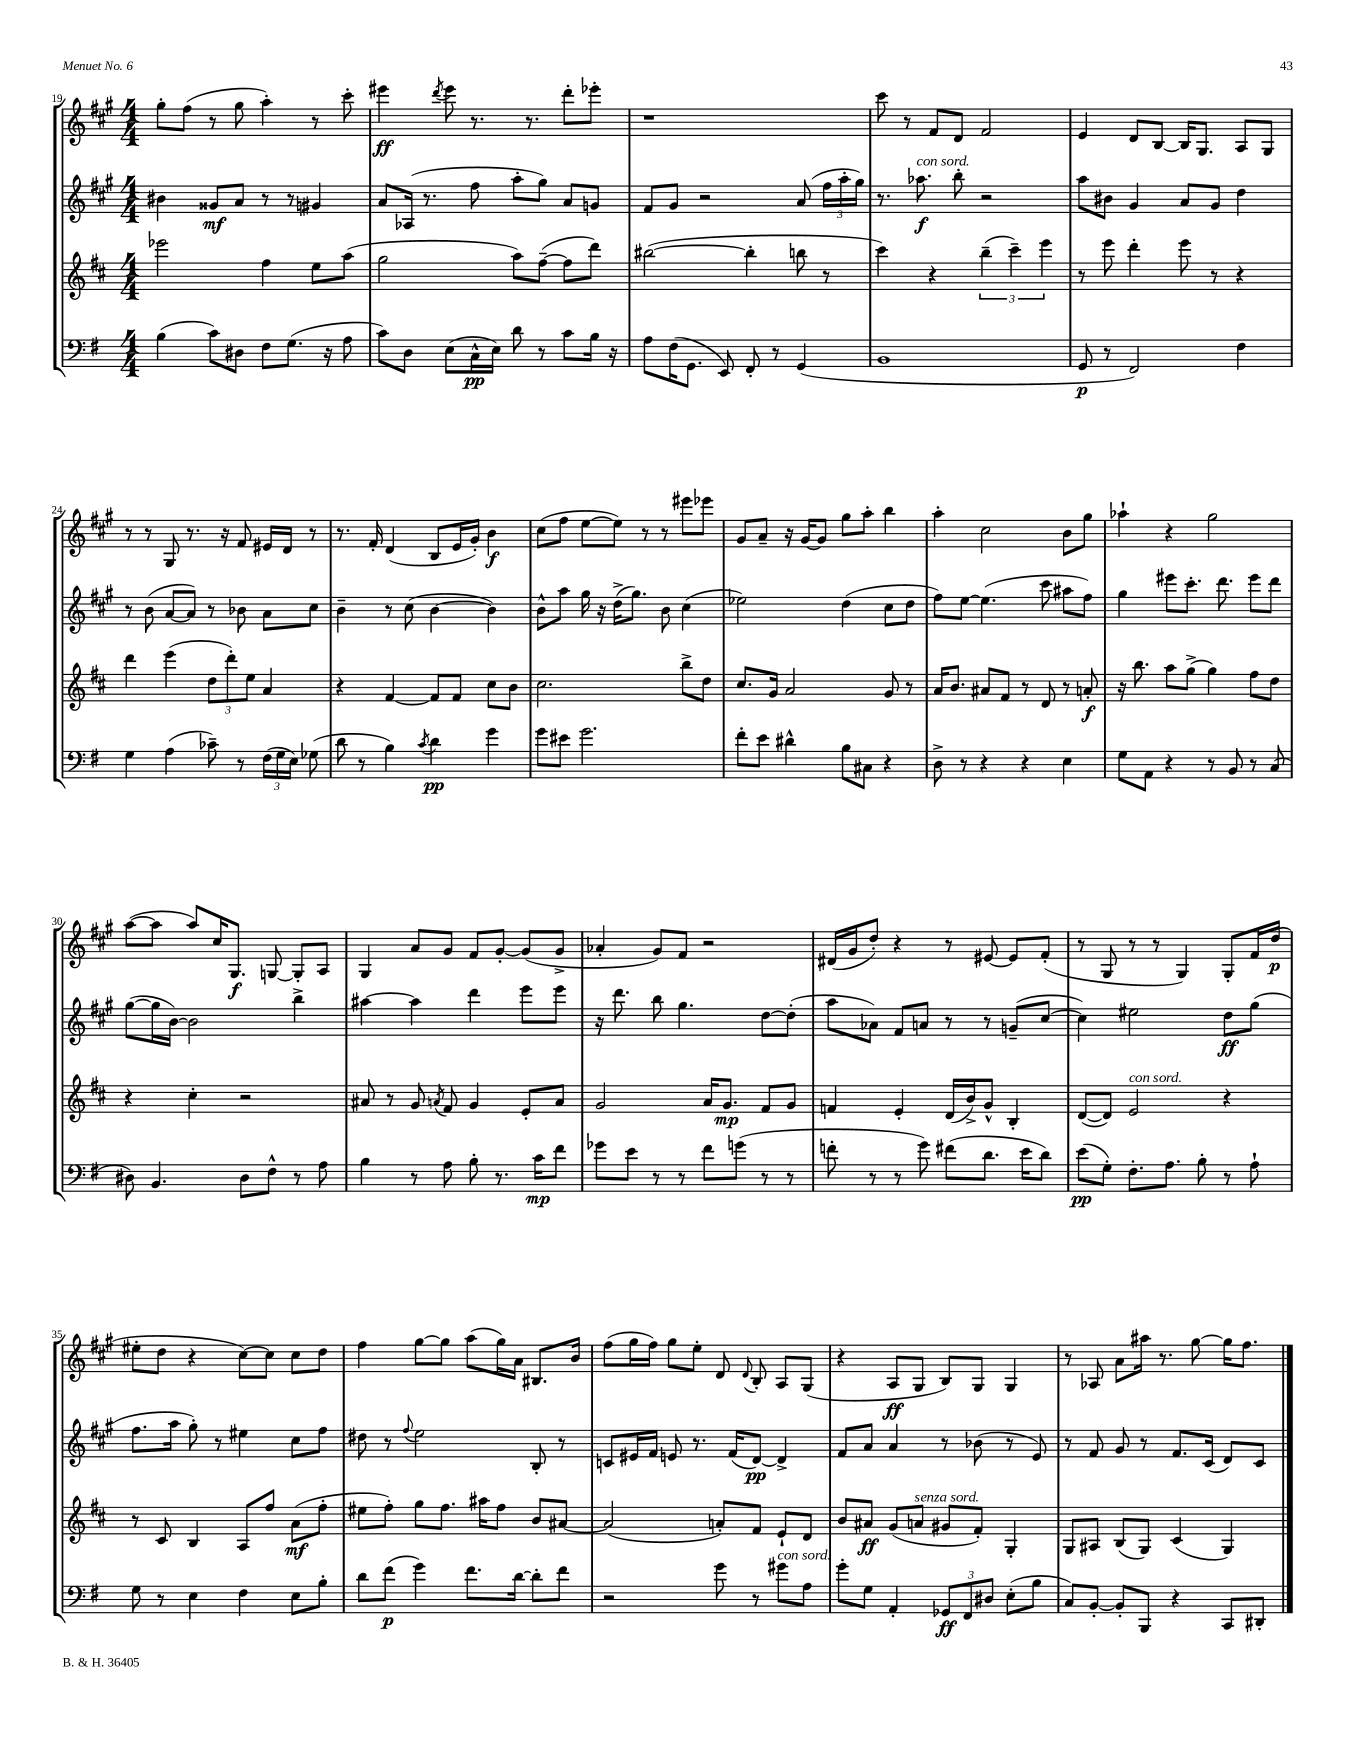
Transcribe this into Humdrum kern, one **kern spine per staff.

**kern	**dynam	**kern	**dynam	**kern	**dynam	**kern	**dynam
*part4	*part4	*part3	*part3	*part2	*part2	*part1	*part1
*staff4	*staff4	*staff3	*staff3	*staff2	*staff2	*staff1	*staff1
*clefF4	*	*clefG2	*	*clefG2	*	*clefG2	*
*k[f#]	*	*k[f#c#]	*	*k[f#c#g#]	*	*k[f#c#g#]	*
*M4/4	*	*M4/4	*	*M4/4	*	*M4/4	*
=19	=19	=19	=19	=19	=19	=19	=19
(4B\	.	2eee-X\	.	4b#X\	.	8gg#'\L	.
.	.	.	.	.	.	(8ff#\J	.
8c\L)	.	.	.	8g##X/L	mf	8r	.
8D#X\J	.	.	.	8a/J	.	8gg#\	.
8F#\L	.	4ff#\	.	8r	.	4aa'\)	.
(8.G\J	.	.	.	8r	.	.	.
.	.	8ee\L	.	4g#X/	.	8r	.
16r	.	.	.	.	.	.	.
8A\	.	(8aa\J	.	.	.	8ccc#'\	.
=20	=20	=20	=20	=20	=20	=20	=20
8c\L)	.	2gg\	.	8a/L	.	4eee#X\	ff
8D\J	.	.	.	(16A-X/Jk	.	.	.
.	.	.	.	8.r	.	.	.
.	.	.	.	.	.	8qddd/	.
(8E\L	.	.	.	.	.	8eee#\	.
16C^^\L	pp	.	.	8ff#\	.	8.r	.
16E\JJ)	.	.	.	.	.	.	.
8d\	.	8aa\L)	.	8aa'\L	.	.	.
.	.	.	.	.	.	8.r	.
8r	.	([8ff#~\J	.	8gg#\J)	.	.	.
8c\L	.	8ff#\L]	.	8a/L	.	8ddd'\L	.
16B\Jk	.	8ddd\J)	.	8gn/J	.	8eee-X'\J	.
16r	.	.	.	.	.	.	.
=21	=21	=21	=21	=21	=21	=21	=21
8A\L	.	([2bb#X\	.	8f#/L	.	1r	.
(16F#\K	.	.	.	8g#/J	.	.	.
8.GG\J	.	.	.	.	.	.	.
.	.	.	.	2r	.	.	.
8EE/)	.	.	.	.	.	.	.
8FF#'/	.	4bb#'\]	.	.	.	.	.
8r	.	.	.	.	.	.	.
(4GG/	.	8bbn\	.	(8a/	.	.	.
.	.	8r	.	24ff#\LL	.	.	.
.	.	.	.	24aa'\	.	.	.
.	.	.	.	24gg#\JJ)	.	.	.
=22	=22	=22	=22	=22	=22	=22	=22
1BB	.	4ccc#\)	.	8.r	.	8ccc#\	.
.	.	.	.	.	.	8r	.
!	!	!	!	!LO:TX:a:i:t=con sord.	!	!	!
.	.	.	.	8.aa-X\	f	.	.
.	.	4r	.	.	.	8f#/L	.
.	.	.	.	8bb'\	.	8d/J	.
.	.	(6bb~\	.	2r	.	2f#/	.
.	.	6ccc#~\)	.	.	.	.	.
.	.	6eee\	.	.	.	.	.
=23	=23	=23	=23	=23	=23	=23	=23
8GG/	p	8r	.	8aa\L	.	4e/	.
8r	.	8eee\	.	8b#X\J	.	.	.
2FF#/)	.	4ddd'\	.	4g#/	.	8d/L	.
.	.	.	.	.	.	[8B/J	.
.	.	8eee\	.	8a/L	.	16B/KL]	.
.	.	.	.	.	.	8.G#/J	.
.	.	8r	.	8g#/J	.	.	.
4F#\	.	4r	.	4dd\	.	8A/L	.
.	.	.	.	.	.	8G#/J	.
!!LO:LB:g=z
=24	=24	=24	=24	=24	=24	=24	=24
4G\	.	4ddd\	.	8r	.	8r	.
.	.	.	.	(8b\	.	8r	.
(4A\	.	(4eee\	.	[8a/L	.	8G#/	.
.	.	.	.	8a/J])	.	8.r	.
8c-X~\)	.	12dd\L	.	8r	.	.	.
.	.	.	.	.	.	16r	.
.	.	12ddd'\)	.	.	.	.	.
8r	.	.	.	8b-X\	.	8f#/	.
.	.	12ee\J	.	.	.	.	.
(24F#\LL	.	4a/	.	8a\L	.	16e#X/LL	.
24G\	.	.	.	.	.	.	.
.	.	.	.	.	.	16d/JJ	.
24E\JJ)	.	.	.	.	.	.	.
(8G-X\	.	.	.	8cc#\J	.	8r	.
=25	=25	=25	=25	=25	=25	=25	=25
8d\	.	4r	.	4b~\	.	8.r	.
8r	.	.	.	.	.	.	.
.	.	.	.	.	.	16f#'/	.
4B\)	.	[4f#/	.	8r	.	(4d/	.
.	.	.	.	(8cc#\	.	.	.
8qc/	.	.	.	.	.	.	.
4d\	pp	8f#/L]	.	[4b\	.	8B/L	.
.	.	8f#/J	.	.	.	16e/L	.
.	.	.	.	.	.	16g#'/JJ)	.
4g\	.	8cc#\L	.	4b\])	.	4b\	f
.	.	8b\J	.	.	.	.	.
=26	=26	=26	=26	=26	=26	=26	=26
8g\L	.	2.cc#\	.	8b^^\L	.	(8cc#\L	.
8e#X\J	.	.	.	8aa\J	.	8ff#\J	.
2.g\	.	.	.	16gg#\	.	[8ee\L	.
.	.	.	.	16r	.	.	.
.	.	.	.	(16dd^\KL	.	8ee\J])	.
.	.	.	.	8.gg#\J)	.	.	.
.	.	.	.	.	.	8r	.
.	.	.	.	8b\	.	8r	.
.	.	8bb^\L	.	(4cc#\	.	8eee#X\L	.
.	.	8dd\J	.	.	.	8eee-X\J	.
=27	=27	=27	=27	=27	=27	=27	=27
8f#'\L	.	8.cc#/L	.	2ee-X\)	.	8g#/L	.
8e\J	.	.	.	.	.	8a~/J	.
.	.	16g/Jk	.	.	.	.	.
4d#X^^\	.	2a/	.	.	.	16r	.
.	.	.	.	.	.	[16g#/KL	.
.	.	.	.	.	.	8g#/J]	.
8B\L	.	.	.	(4dd\	.	8gg#\L	.
8C#X\J	.	.	.	.	.	8aa'\J	.
4r	.	8g/	.	8cc#\L	.	4bb\	.
.	.	8r	.	8dd\J	.	.	.
=28	=28	=28	=28	=28	=28	=28	=28
8D^\	.	16a/KL	.	8ff#\L)	.	4aa'\	.
.	.	8.b/J	.	.	.	.	.
8r	.	.	.	[8ee\J	.	.	.
4r	.	8a#X/L	.	(4.ee\]	.	2cc#\	.
.	.	8f#/J	.	.	.	.	.
4r	.	8r	.	.	.	.	.
.	.	8d/	.	8ccc#\	.	.	.
4E\	.	8r	.	8aa#X\L	.	8b\L	.
.	.	8an'/	f	8ff#\J)	.	8gg#\J	.
=29	=29	=29	=29	=29	=29	=29	=29
8G\L	.	16r	.	4gg#\	.	4aa-X`\	.
.	.	8.bb\	.	.	.	.	.
8AA\J	.	.	.	.	.	.	.
4r	.	8aa\L	.	8eee#X\L	.	4r	.
.	.	(8gg^\J	.	8.ccc#'\J	.	.	.
8r	.	4gg\)	.	.	.	2gg#\	.
.	.	.	.	8.ddd\	.	.	.
8BB/	.	.	.	.	.	.	.
8r	.	8ff#\L	.	8eee#\L	.	.	.
(8C/	.	8dd\J	.	8ddd\J	.	.	.
!!LO:LB:g=z
=30	=30	=30	=30	=30	=30	=30	=30
8D#X\)	.	4r	.	([8gg#\L	.	([8aa\L	.
4.BB/	.	.	.	16gg#\L]	.	8aa\J]	.
.	.	.	.	[16b\JJ)	.	.	.
.	.	4cc#'\	.	2b\]	.	8aa/L)	.
.	.	.	.	.	.	16cc#/K	.
.	.	.	.	.	.	8.G#/J	f
8D#\L	.	2r	.	.	.	.	.
8F#^^\J	.	.	.	.	.	[8Gn/	.
8r	.	.	.	4bb^\	.	8G'/L]	.
8A\	.	.	.	.	.	8A/J	.
=31	=31	=31	=31	=31	=31	=31	=31
4B\	.	8a#X/	.	[4aa#X\	.	4G#/	.
.	.	8r	.	.	.	.	.
8r	.	8g/	.	4aa#\]	.	8a/L	.
.	.	8qan/	.	.	.	.	.
8A\	.	8f#/	.	.	.	8g#/J	.
8B'\	.	4g/	.	4ddd\	.	8f#/L	.
8.r	.	.	.	.	.	[8g#'/J	.
.	.	8e'/L	.	8eee\L	.	(8g#/L]	.
16c\KL	mp	.	.	.	.	.	.
8f#\J	.	8a/J	.	8eee\J	.	8g#^/J	.
=32	=32	=32	=32	=32	=32	=32	=32
8g-X\L	.	2g/	.	16r	.	4a-X'/	.
.	.	.	.	8.ddd\	.	.	.
8e\J	.	.	.	.	.	.	.
8r	.	.	.	8bb\	.	8g#/L)	.
8r	.	.	.	4.gg#\	.	8f#/J	.
8f#\L	.	16a/KL	.	.	.	2r	.
.	.	8.g/J	mp	.	.	.	.
(8gn\J	.	.	.	.	.	.	.
8r	.	8f#/L	.	[8dd\L	.	.	.
8r	.	8g/J	.	(8dd'\J]	.	.	.
=33	=33	=33	=33	=33	=33	=33	=33
8fn'\	.	4fn/	.	8aa\L	.	(16d#X/LL	.
.	.	.	.	.	.	16g#/J	.
8r	.	.	.	8a-X\J)	.	8dd'/J)	.
8r	.	4e'/	.	8f#/L	.	4r	.
8g\)	.	.	.	8an/J	.	.	.
(8f#X\L	.	(16d/LL	.	8r	.	8r	.
.	.	16b^/J)	.	.	.	.	.
8.d\J	.	8g^^/J	.	8r	.	[8e#X/	.
.	.	4B'/	.	(8gn~/L	.	8e#/L]	.
16e\KL	.	.	.	.	.	.	.
8d\J)	.	.	.	[8cc#/J	.	(8f#'/J	.
=34	=34	=34	=34	=34	=34	=34	=34
(8e\L	pp	([8d/L	.	4cc#\])	.	8r	.
8G'\J)	.	8d/J])	.	.	.	8G#/	.
!	!	!LO:TX:a:i:t=con sord.	!	!	!	!	!
8.F#'\L	.	2e/	.	2ee#X\	.	8r	.
.	.	.	.	.	.	8r	.
8.A\J	.	.	.	.	.	.	.
.	.	.	.	.	.	4G#/)	.
8B'\	.	.	.	.	.	.	.
8r	.	4r	.	8dd\L	ff	8G#'/L	.
8A`\	.	.	.	(8gg#\J	.	16f#/L	.
.	.	.	.	.	.	(16dd/JJ	p
!!LO:LB:g=z
=35	=35	=35	=35	=35	=35	=35	=35
8G\	.	8r	.	8.ff#\L	.	8ee#X'\L	.
8r	.	8c#/	.	.	.	8dd\J	.
.	.	.	.	16aa\Jk	.	.	.
4E\	.	4B/	.	8gg#'\)	.	4r	.
.	.	.	.	8r	.	.	.
4F#\	.	8A/L	.	4ee#X\	.	[8cc#\L)	.
.	.	8ff#/J	.	.	.	8cc#\J]	.
8E\L	.	(8a\L	mf	8cc#\L	.	8cc#\L	.
8B'\J	.	8ff#'\J	.	8ff#\J	.	8dd\J	.
=36	=36	=36	=36	=36	=36	=36	=36
8d\L	.	8ee#X\L	.	8dd#X\	.	4ff#\	.
(8f#\J	p	8ff#'\J)	.	8r	.	.	.
.	.	.	.	8qqff#/	.	.	.
4g\)	.	8gg\L	.	2ee\	.	[8gg#\L	.
.	.	8.ff#\J	.	.	.	8gg#\J]	.
8.f#\L	.	.	.	.	.	(8aa\L	.
.	.	16aa#X\KL	.	.	.	.	.
.	.	8ff#\J	.	.	.	16gg#\L)	.
[16d\Jk	.	.	.	.	.	16a\JJ	.
8d'\L]	.	8b/L	.	8B'/	.	8.B#X/L	.
8f#\J	.	[8a#X/J	.	8r	.	.	.
.	.	.	.	.	.	16b/Jk	.
=37	=37	=37	=37	=37	=37	=37	=37
2r	.	(2a#/]	.	8cn/L	.	(8ff#\L	.
.	.	.	.	16e#X/L	.	16gg#\L	.
.	.	.	.	16f#/JJ	.	16ff#\JJ)	.
.	.	.	.	8en/	.	8gg#\L	.
.	.	.	.	8.r	.	8ee'\J	.
8g\	.	8an'/L)	.	.	.	8d/	.
.	.	.	.	(16f#/KL	.	.	.
.	.	.	.	.	.	8qqd/	.
8r	.	8f#/J	.	[8d/J)	pp	8B'/	.
!LO:TX:a:i:t=con sord.	!	!	!	!	!	!	!
8g#X\L	.	8e`/L	.	4d^/]	.	8A/L	.
8A\J	.	8d/J	.	.	.	(8G#/J	.
=38	=38	=38	=38	=38	=38	=38	=38
8g'\L	.	8b/L	.	8f#/L	.	4r	.
8G\J	.	8a#X/J	ff	8a/J	.	.	.
4AA'/	.	(8g/L	.	4a/	.	8A/L	ff
!	!	!LO:TX:a:i:t=senza sord.	!	!	!	!	!
.	.	8an/J	.	.	.	8G#/J	.
12GG-X/L	ff	8g#X/L	.	8r	.	8B/L)	.
12FF#/	.	.	.	.	.	.	.
.	.	8f#'/J)	.	(8b-X\	.	8G#/J	.
12D#X/J	.	.	.	.	.	.	.
(8E'\L	.	4G'/	.	8r	.	4G#/	.
8B\J	.	.	.	8e/)	.	.	.
=39	=39	=39	=39	=39	=39	=39	=39
8C/L)	.	8G/L	.	8r	.	8r	.
[8BB'/J	.	8A#X/J	.	8f#/	.	8A-X/	.
8BB'/L]	.	(8B/L	.	8g#/	.	8a\L	.
8BBB/J	.	8G/J)	.	8r	.	16aa#X\Jk	.
.	.	.	.	.	.	8.r	.
4r	.	(4c#/	.	8.f#/L	.	.	.
.	.	.	.	.	.	[8gg#\	.
.	.	.	.	(16c#/Jk	.	.	.
8CC/L	.	4G/)	.	8d/L)	.	16gg#\KL]	.
.	.	.	.	.	.	8.ff#\J	.
8DD#X'/J	.	.	.	8c#/J	.	.	.
==	==	==	==	==	==	==	==
*-	*-	*-	*-	*-	*-	*-	*-
